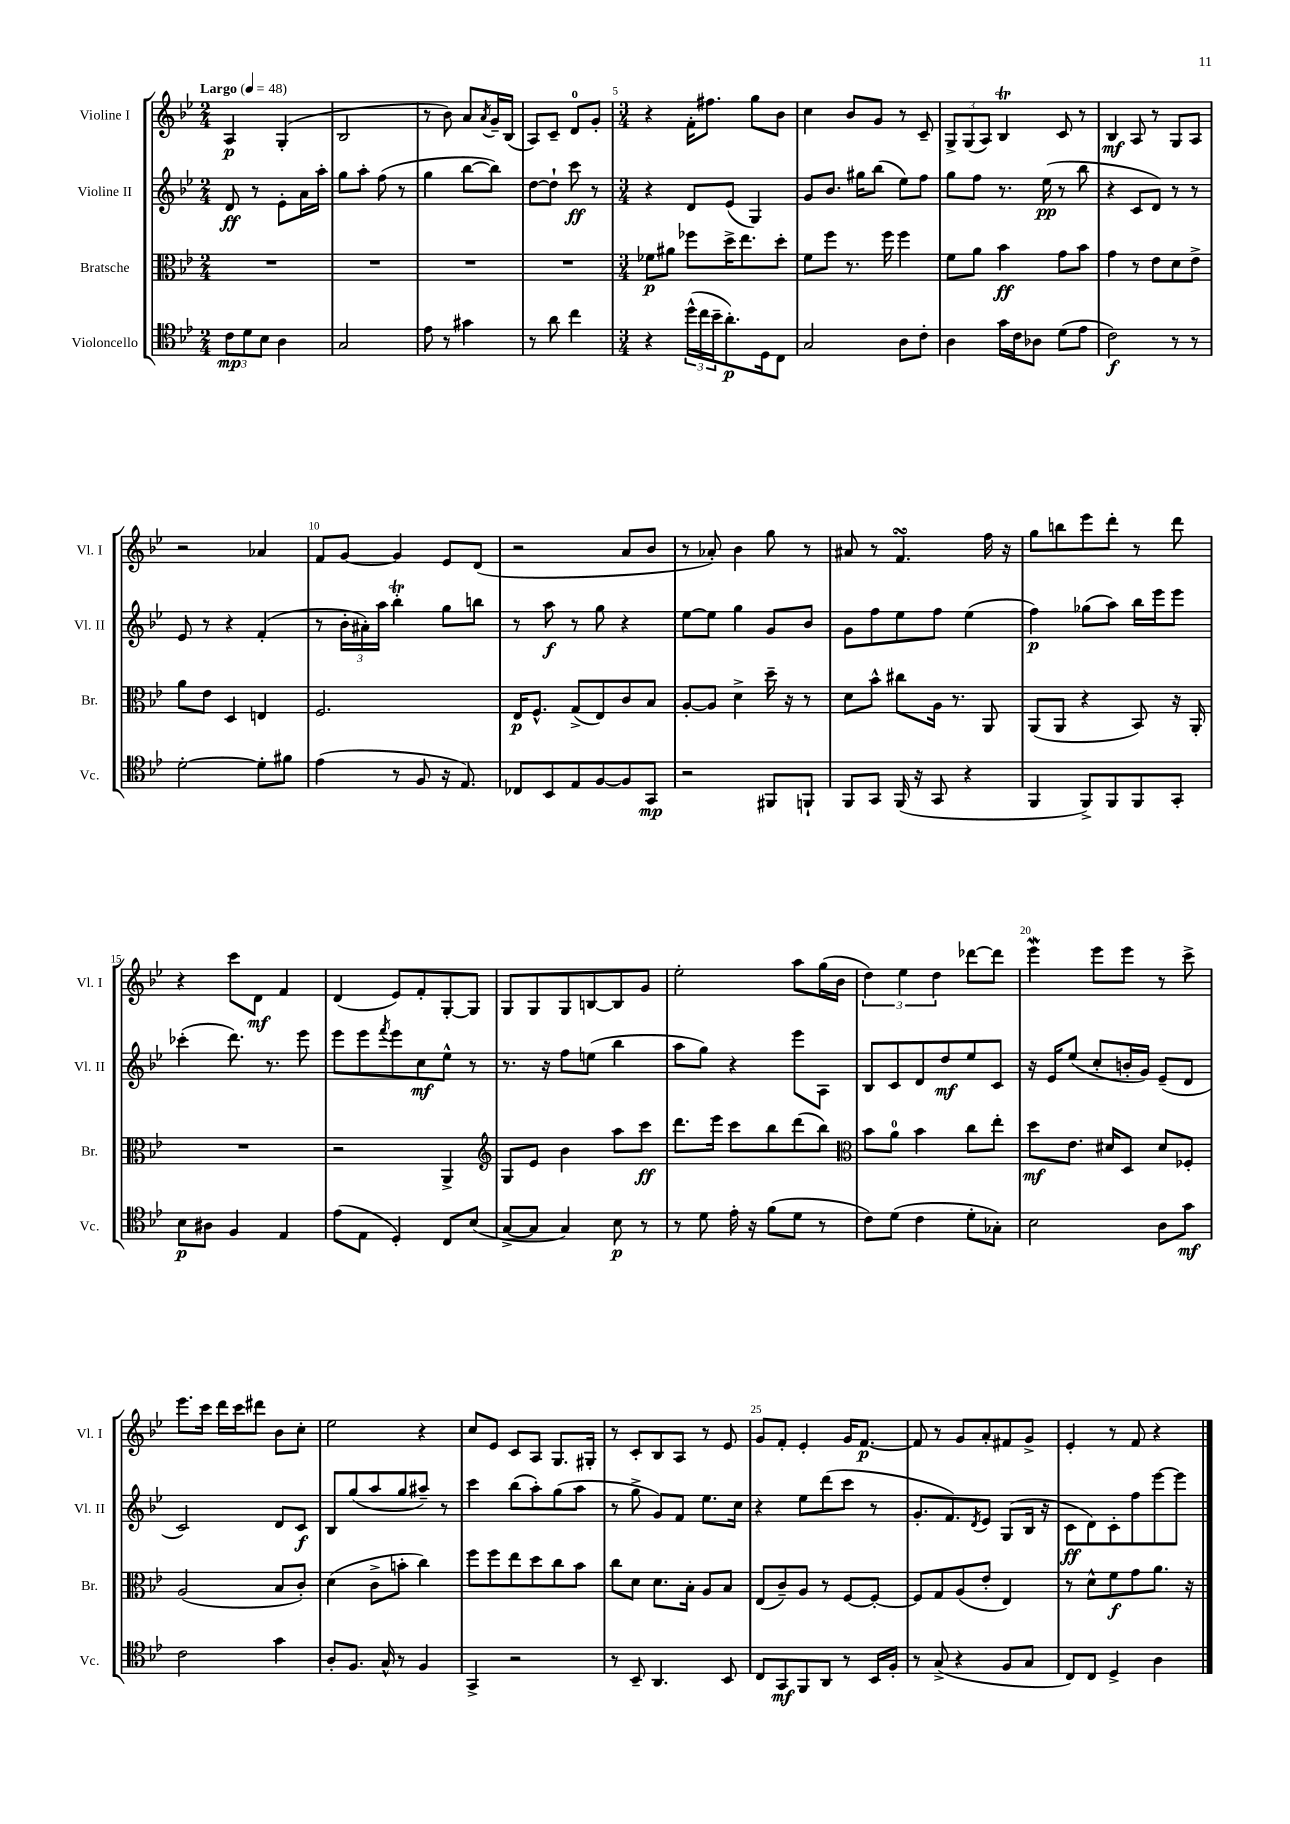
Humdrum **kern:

**kern	**dynam	**kern	**dynam	**kern	**dynam	**kern	**dynam
*part4	*part4	*part3	*part3	*part2	*part2	*part1	*part1
*staff4	*staff4	*staff3	*staff3	*staff2	*staff2	*staff1	*staff1
*I"Violoncello	*	*I"Bratsche	*	*I"Violine II	*	*I"Violine I	*
*I'Vc.	*	*I'Br.	*	*I'Vl. II	*	*I'Vl. I	*
*clefC4	*	*clefC3	*	*clefG2	*	*clefG2	*
*k[b-e-]	*	*k[b-e-]	*	*k[b-e-]	*	*k[b-e-]	*
*M2/4	*	*M2/4	*	*M2/4	*	*M2/4	*
*MM48	*	*MM48	*	*MM48	*	*MM48	*
=1	=1	=1	=1	=1	=1	=1	=1
!	!	!	!	!	!	!LO:TX:a:B:t=Largo	!
12c\L	mp	2r	.	8d/	ff	4A/	p
12d\	.	.	.	.	.	.	.
.	.	.	.	8r	.	.	.
12B-\J	.	.	.	.	.	.	.
4A\	.	.	.	8e-'\L	.	(4G'/	.
.	.	.	.	16a\L	.	.	.
.	.	.	.	16aa'\JJ	.	.	.
=2	=2	=2	=2	=2	=2	=2	=2
2G/	.	2r	.	8gg\L	.	2B-/	.
.	.	.	.	8aa'\J	.	.	.
.	.	.	.	(8ff\	.	.	.
.	.	.	.	8r	.	.	.
=3	=3	=3	=3	=3	=3	=3	=3
8e-\	.	2r	.	4gg\	.	8r	.
8r	.	.	.	.	.	8b-\)	.
4g#X\	.	.	.	[8bb-\L	.	8a/L	.
.	.	.	.	.	.	8qa/	.
.	.	.	.	8bb-\J])	.	16g~/L	.
.	.	.	.	.	.	(16B-/JJ	.
=4	=4	=4	=4	=4	=4	=4	=4
8r	.	2r	.	[8dd\L	.	8A/L)	.
8a\	.	.	.	8dd`\J]	.	8c~/J	.
4cc\	.	.	.	8ccc\	ff	8d/L	.
.	.	.	.	8r	.	8g'/J	.
=5	=5	=5	=5	=5	=5	=5	=5
*M3/4	*	*M3/4	*	*M3/4	*	*M3/4	*
4r	.	8f-X\L	p	4r	.	4r	.
.	.	8a#X\J	.	.	.	.	.
(24dd^^\LL	.	8ff-X\L	.	8d/L	.	16f'\KL	.
24cc\	.	.	.	.	.	.	.
.	.	.	.	.	.	8.ff#X\J	.
24b-~\J	.	.	.	.	.	.	.
8.a'\)	p	16dd^\K	.	(8e-/J	.	.	.
.	.	8.ee-\	.	.	.	.	.
.	.	.	.	4G/)	.	8gg\L	.
16D\k	.	.	.	.	.	.	.
8C\J	.	8dd'\J	.	.	.	8b-\J	.
=6	=6	=6	=6	=6	=6	=6	=6
2G/	.	8f\L	.	8g/L	.	4cc\	.
.	.	8ff\J	.	8.b-/J	.	.	.
.	.	8.r	.	.	.	8b-/L	.
.	.	.	.	16gg#X\KL	.	.	.
.	.	.	.	(8bb-\J	.	8g/J	.
.	.	16ff\	.	.	.	.	.
8A\L	.	4ff\	.	8ee-\L)	.	8r	.
8c'\J	.	.	.	8ff\J	.	8c~/	.
=7	=7	=7	=7	=7	=7	=7	=7
4A\	.	8f\L	.	8gg\L	.	12G^/L	.
.	.	.	.	.	.	(12G/	.
.	.	8a\J	.	8ff\J	.	.	.
.	.	.	.	.	.	12A/J)	.
16g\LL	.	4b-\	ff	8.r	.	4B-T/	.
16c\J	.	.	.	.	.	.	.
8A-X\J	.	.	.	.	.	.	.
.	.	.	.	(16ee-\	pp	.	.
(8d\L	.	8g\L	.	8r	.	8c/	.
8e-\J	.	8b-\J	.	8bb-\	.	8r	.
=8	=8	=8	=8	=8	=8	=8	=8
2c\)	f	4g\	.	4r	.	4B-/	mf
.	.	8r	.	8c/L	.	8A/	.
.	.	8e-\L	.	8d/J)	.	8r	.
8r	.	8d\	.	8r	.	8G/L	.
8r	.	8e-^\J	.	8r	.	8A/J	.
!!LO:LB:g=z
=9	=9	=9	=9	=9	=9	=9	=9
[2d'\	.	8a\L	.	8e-/	.	2r	.
.	.	8e-\J	.	8r	.	.	.
.	.	4D/	.	4r	.	.	.
8d'\L]	.	4En/	.	(4f'/	.	4a-X/	.
8f#X\J	.	.	.	.	.	.	.
=10	=10	=10	=10	=10	=10	=10	=10
(4e-\	.	2.F/	.	8r	.	8f/L	.
.	.	.	.	24b-'\LL	.	[8g/J	.
.	.	.	.	24a#X'\)	.	.	.
.	.	.	.	24aa\JJ	.	.	.
8r	.	.	.	4bb-T'\	.	4g/]	.
8F/	.	.	.	.	.	.	.
16r	.	.	.	8gg\L	.	8e-/L	.
8.E-/)	.	.	.	.	.	.	.
.	.	.	.	8bbn\J	.	(8d/J	.
=11	=11	=11	=11	=11	=11	=11	=11
8C-X/L	.	16E-/KL	p	8r	.	2r	.
.	.	8.F^^/J	.	.	.	.	.
8BB-/	.	.	.	8aa\	f	.	.
8E-/	.	(8G^/L	.	8r	.	.	.
[8F/	.	8E-/)	.	8gg\	.	.	.
8F/]	.	8c/	.	4r	.	8a/L	.
8GG/J	mp	8B-/J	.	.	.	8b-/J	.
=12	=12	=12	=12	=12	=12	=12	=12
2r	.	[8A'/L	.	[8ee-\L	.	8r	.
.	.	8A/J]	.	8ee-\J]	.	8a-X'/)	.
.	.	4d^\	.	4gg\	.	4b-\	.
8FF#X/L	.	16dd~\	.	8g/L	.	8gg\	.
.	.	16r	.	.	.	.	.
8FFn`/J	.	8r	.	8b-/J	.	8r	.
=13	=13	=13	=13	=13	=13	=13	=13
8FF/L	.	8d\L	.	8g\L	.	8a#X/	.
8GG/J	.	8b-^^\J	.	8ff\	.	8r	.
(16FF/	.	8cc#X\L	.	8ee-\	.	4.fsSSS/	.
16r	.	.	.	.	.	.	.
8GG/	.	16A\Jk	.	8ff\J	.	.	.
.	.	8.r	.	.	.	.	.
4r	.	.	.	(4ee-\	.	.	.
.	.	8AA/	.	.	.	16ff\	.
.	.	.	.	.	.	16r	.
=14	=14	=14	=14	=14	=14	=14	=14
4FF/	.	(8AA/L	.	4ff\)	p	8gg\L	.
.	.	8AA/J	.	.	.	8bbn\	.
8FF^/L)	.	4r	.	(8gg-X\L	.	8eee-\	.
8FF/	.	.	.	8aa\J)	.	8ddd'\J	.
8FF/	.	8BB-/)	.	16bb-\LL	.	8r	.
.	.	.	.	16eee-\J	.	.	.
8GG'/J	.	16r	.	8eee-\J	.	8ddd\	.
.	.	16AA'/	.	.	.	.	.
!!LO:LB:g=z
=15	=15	=15	=15	=15	=15	=15	=15
8B-\L	p	2.r	.	(4ccc-X'\	.	4r	.
8A#X\J	.	.	.	.	.	.	.
4F/	.	.	.	8.ddd\)	.	8ccc\L	.
.	.	.	.	.	.	8d\J	mf
.	.	.	.	8.r	.	.	.
4E-/	.	.	.	.	.	4f/	.
.	.	.	.	8eee-\	.	.	.
=16	=16	=16	=16	=16	=16	=16	=16
(8e-\L	.	2r	.	8eee-\L	.	(4d/	.
8E-\J	.	.	.	8eee-\	.	.	.
.	.	.	.	8qfff/	.	.	.
4D'/)	.	.	.	8eee-\	.	8e-/L)	.
.	.	.	.	8cc\	mf	8f'/	.
8C/L	.	4AA^/	.	8ee-^^\J	.	[8G'/	.
(8B-/J	.	.	.	8r	.	8G/J]	.
=17	=17	=17	=17	=17	=17	=17	=17
*	*	*clefG2	*	*	*	*	*
[8G^/L	.	8G/L	.	8.r	.	8G/L	.
8G/J]	.	8e-/J	.	.	.	8G/	.
.	.	.	.	16r	.	.	.
4G/)	.	4b-\	.	8ff\L	.	8G/	.
.	.	.	.	(8een\J	.	[8Bn/	.
8B-\	p	8aa\L	.	4bb-\	.	8B/]	.
8r	.	8ccc\J	ff	.	.	8g/J	.
=18	=18	=18	=18	=18	=18	=18	=18
8r	.	8.ddd\L	.	8aa\L	.	2ee-'\	.
8d\	.	.	.	8gg\J)	.	.	.
.	.	16eee-\Jk	.	.	.	.	.
16e-'\	.	8ccc\L	.	4r	.	.	.
16r	.	.	.	.	.	.	.
(8f\L	.	8bb-\	.	.	.	.	.
8d\J	.	(8ddd\	.	8eee-\L	.	8aa\L	.
8r	.	8bb-\J)	.	8A\J	.	(16gg\L	.
.	.	.	.	.	.	16b-\JJ	.
=19	=19	=19	=19	=19	=19	=19	=19
*	*	*clefC3	*	*	*	*	*
8c\L)	.	8b-\L	.	8B-/L	.	6dd\)	.
(8d\J	.	8a\J	.	8c/	.	.	.
.	.	.	.	.	.	6ee-\	.
4c\	.	4b-\	.	8d/	.	.	.
.	.	.	.	.	.	6dd\	.
.	.	.	.	8dd/	mf	.	.
8d'\L	.	8cc\L	.	8ee-/	.	[8ddd-X\L	.
8G-X'\J)	.	8ee-'\J	.	8c/J	.	8ddd-\J]	.
=20	=20	=20	=20	=20	=20	=20	=20
2B-\	.	8dd\L	mf	16r	.	4eee-w\	.
.	.	.	.	16e-/KL	.	.	.
.	.	8.e-\J	.	(8ee-/J	.	.	.
.	.	.	.	8cc'/L	.	8eee-\L	.
.	.	16d#X/KL	.	.	.	.	.
.	.	8D/J	.	16bn'/L	.	8eee-\J	.
.	.	.	.	16g/JJ)	.	.	.
8A\L	.	8d#/L	.	(8e-~/L	.	8r	.
8g\J	mf	8F-X'/J	.	8d/J	.	8ccc^\	.
!!LO:LB:g=z
=21	=21	=21	=21	=21	=21	=21	=21
2c\	.	(2A/	.	2c/)	.	8.eee-\L	.
.	.	.	.	.	.	16ccc\Jk	.
.	.	.	.	.	.	16ddd\LL	.
.	.	.	.	.	.	16ccc\J	.
.	.	.	.	.	.	8ddd#X\J	.
4g\	.	8B-/L	.	8d/L	.	8b-\L	.
.	.	8c'/J)	.	8c/J	f	8cc'\J	.
=22	=22	=22	=22	=22	=22	=22	=22
8A'/L	.	(4d\	.	8B-/L	.	2ee-\	.
8.F/J	.	.	.	(8gg/	.	.	.
.	.	8c^\L	.	8aa/	.	.	.
16G^^/	.	.	.	.	.	.	.
8r	.	8bn'\J	.	8gg/	.	.	.
4F/	.	4cc\)	.	8aa#X~/J)	.	4r	.
.	.	.	.	8r	.	.	.
=23	=23	=23	=23	=23	=23	=23	=23
4GG^/	.	8ff\L	.	4ccc\	.	8cc/L	.
.	.	8ff\	.	.	.	8e-/J	.
2r	.	8ee-\	.	(8bb-\L	.	8c/L	.
.	.	8dd\	.	8aa'\)	.	8A/J	.
.	.	8cc\	.	(8gg\	.	8.G/L	.
.	.	8b-\J	.	8aa\J	.	.	.
.	.	.	.	.	.	16G#X'/Jk	.
=24	=24	=24	=24	=24	=24	=24	=24
8r	.	8cc\L	.	8r	.	8r	.
8BB-~/	.	8d\J	.	8gg^\	.	8c'/L	.
4.AA/	.	8.d\L	.	8g/L)	.	8B-/	.
.	.	.	.	8f/J	.	8A/J	.
.	.	16B-'\Jk	.	.	.	.	.
.	.	8A/L	.	8.ee-\L	.	8r	.
8BB-/	.	8B-/J	.	.	.	8e-/	.
.	.	.	.	16cc\Jk	.	.	.
=25	=25	=25	=25	=25	=25	=25	=25
8C/L	.	(8E-/L	.	4r	.	8g/L	.
8GG/	mf	8c~/)	.	.	.	8f'/J	.
8FF/	.	8A/J	.	8ee-\L	.	4e-'/	.
8AA/J	.	8r	.	(8ddd\	.	.	.
8r	.	[8F/L	.	8ccc\J	.	16g/KL	.
.	.	.	.	.	.	[8.f/J	p
16BB-/LL	.	8F'/J_	.	8r	.	.	.
16F'/JJ	.	.	.	.	.	.	.
=26	=26	=26	=26	=26	=26	=26	=26
8r	.	8F/L]	.	8.g'/L	.	8f/]	.
(8G^/	.	8G/	.	.	.	8r	.
.	.	.	.	8.f/)	.	.	.
4r	.	(8A/	.	.	.	8g/L	.
.	.	.	.	8qd/	.	.	.
.	.	8e-'/J	.	8e-/J	.	8a'/	.
8F/L	.	4E-/)	.	(8G/L	.	8f#X/	.
8G/J	.	.	.	16B-/Jk	.	8g^/J	.
.	.	.	.	16r	.	.	.
=27	=27	=27	=27	=27	=27	=27	=27
8C/L)	.	8r	.	8c\L	ff	4e-'/	.
8C/J	.	8d^^\L	.	8d\)	.	.	.
4D^/	.	8f\	f	8c'\	.	8r	.
.	.	8g\	.	8ff\	.	8f/	.
4A\	.	8.a\J	.	[8eee-\	.	4r	.
.	.	.	.	8eee-\J]	.	.	.
.	.	16r	.	.	.	.	.
==	==	==	==	==	==	==	==
*-	*-	*-	*-	*-	*-	*-	*-
